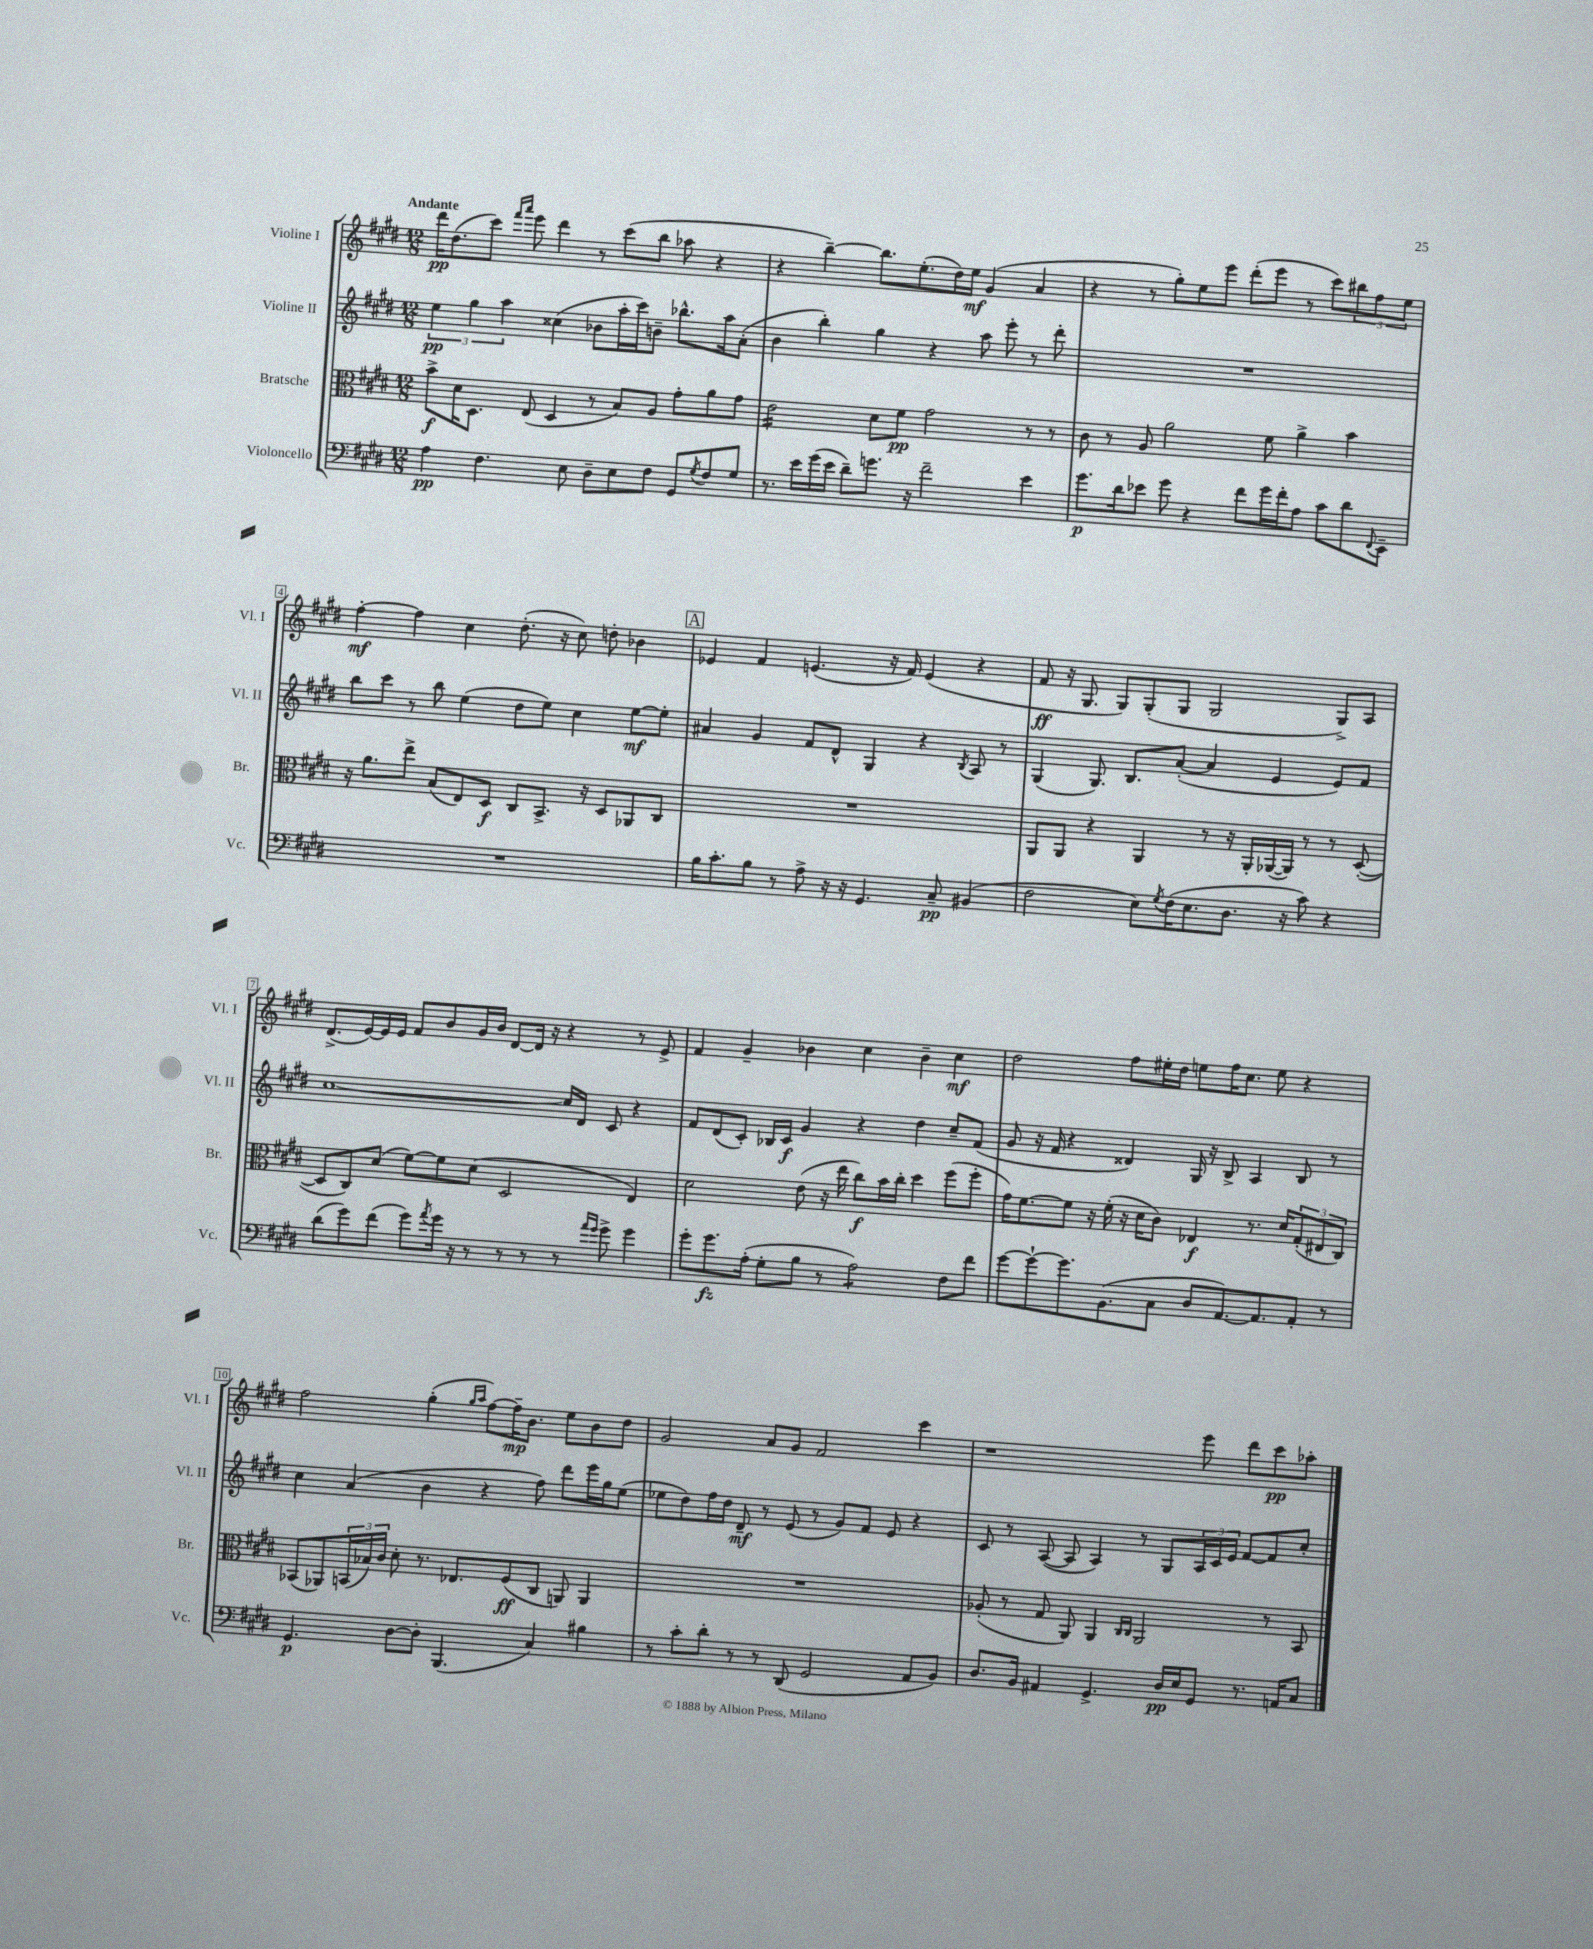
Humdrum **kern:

**kern	**kern	**kern	**kern
*staff4	*staff3	*staff2	*staff1
*clefF4	*clefC3	*clefG2	*clefG2
*k[f#c#g#d#]	*k[f#c#g#d#]	*k[f#c#g#d#]	*k[f#c#g#d#]
*M12/8	*M12/8	*M12/8	*M12/8
4A\	8b^\L	6ee\	16ddd#\LK
.	.	.	(8.dd#\
.	16d#\K	.	.
.	.	6gg#\	.
.	8.D#\J	.	.
4.F#\	.	.	8ccc#\J)
.	.	6aa\	.
.	.	.	16qqfff#/LL
.	.	.	16qqaaa/JJ
.	(8E/	.	8eee\
.	4D#/	(4cc##\	4ddd#\
8E\	.	.	.
8D#~\L	8r	8b-\L	8r
8E\	8B/L)	16aa'\L	(8ccc#\L
.	.	16ccc#\J)	.
8F#\J	8A/J	8b~\J	8bb\J
8GG#/L	8g#'\L	8.bb-^^\L	8aa-\
8qG#/	.	.	.
8F#/	8a\	.	4r
.	.	16aa\k	.
8G#/J	8g#\J	(8a'\J	.
=	=	=	=
8.r	2e\	4b\	4r
16e\LL	.	.	.
(16g#\	.	4bb'\)	[4bb~\)
16e\JJ	.	.	.
8d#~\L)	.	.	.
8.g\J	8d#\L	4gg#\	8.bb\]L
.	8f#\J	.	.
16r	.	.	(8.ee'\
2f#~\	2g#\	4r	.
.	.	.	16dd#\L)
.	.	.	16ee\JJ
.	.	8aa\	(4g#/
.	.	8eee'\	.
4e\	8r	8r	4a/
.	8r	8ddd#'\	.
=	=	=	=
8.g#\L	8c#\	1.r	4r
.	8r	.	.
16d#\k	.	.	.
8e-\J	8A/	.	8r
8g#\	2a\	.	8gg#'\L)
4r	.	.	8ee\
.	.	.	8eee\J
8f#\L	.	.	(8ddd#'\L
16g#\L	8f#\	.	8eee\J
16f#'\J	.	.	.
8A\J	4a^\	.	8r
8c#\L	.	.	8ccc#\L)
8d#\	4b\	.	12bb#\
.	.	.	12ff#\
8qqFF#/	.	.	.
8EE~\J	.	.	.
.	.	.	12ee\J
=	=	=	=
1.r	16r	8bb\L	[4ff#'\
.	8.a\L	.	.
.	.	8ccc#\J	.
.	8ee^\J	8r	4ff#\]
.	(8B/L	8bb\	.
.	8E/)	(4ee\	4cc#\
.	8D#/J	.	.
.	8C#/L	8dd#\L	(8.dd#'\
.	8.BB^/J	8ee\J)	.
.	.	.	16r
.	.	4cc#\	8cc#\)
.	16r	.	.
.	8D#/L	.	8dd'\
.	8AA-/	[8ee\L	4b-\
.	8C#/J	8ee'\]J	.
=	=	=	=
16B\LK	1.r	4a#/	4e-/
8.c#'\	.	.	.
8B\J	.	4g#/	4f#/
8r	.	.	.
8A^\	.	8f#/L	(4.e/
16r	.	8d#^^/J	.
16r	.	.	.
4.GG#/	.	4G#/	.
.	.	.	16r
.	.	.	16f#/)
.	.	4r	(4e/
8C#~/	.	.	.
.	.	8qB/	.
(4BB#/	.	8A/	4r
.	.	8r	.
=	=	=	=
2F#\	8AA/L	(4G#/	8f#/
.	8AA/J	.	16r
.	.	.	8.G#/
.	4r	8.G#/)	.
.	.	.	8G#/L)
.	.	8.B/L	.
8E\L)	4AA/	.	(8G#'/
8qG#/	.	.	.
(16F#\K	.	([8a'/J	8G#/J
8.E\	.	.	.
.	8r	4a/]	2G#/
8.D#\J	16r	.	.
.	16AA'/LL	.	.
.	([16AA-/	4e/	.
16r	16AA-/]JJ)	.	.
8c#\)	8r	.	.
4r	8r	8e/L)	8G#^/L)
.	([8D#'/	8f#/J	8A/J
=	=	=	=
(8d#\L	8D#/]L	[1cc#	(8.d#^/L
8g#\)	8C#/)	.	.
.	.	.	[16e/L)
(8f#\J	(8d#/J	.	16e/]
.	.	.	16e/JJ
8g#\L)	[8f#\L)	.	8f#/L
8qa/	.	.	.
16g#\Jk	8f#\]	.	8b/
16r	.	.	.
8r	(8d#\J	.	16g#/L
.	.	.	16b/JJ
8r	2D#/	.	[8d#/L
8r	.	.	16d#/]Jk
.	.	.	16r
8r	.	16cc#/]LL	4r
.	.	16d#/JJ	.
16qqa/LL	.	.	.
16qqg#/JJ	.	.	.
8g#^\	.	8c#/	.
4g#\	4E/)	4r	8r
.	.	.	8e^/
=	=	=	=
8g#'\L	2d#\	8f#/L	4f#/
8.g#\	.	(8d#/	.
.	.	8c#'/J)	4g#~/
(16A'\Jk	.	.	.
8G#'\L	.	16B-/LL	.
.	.	16c#/JJ	.
8B\J	(8e\	4g#/	4b-\
8r	16r	.	.
.	16ee\	.	.
2A\)	8cc#\L)	4r	4cc#\
.	16b\L	.	.
.	16cc#'\JJ	.	.
.	4dd#\	4dd#\	4b-~\
8F#\L	(8ff#\L	8cc#~/L	4cc#\
8f#\J	8ff#'\J	(8f#/J	.
=	=	=	=
[8g#\L	16g#\LK)	8g#/	2dd#\
.	[8.f#\	.	.
8g#`\_	.	16r	.
.	.	16f#/	.
8.g#\]	8f#\]J	4r	.
.	16r	.	.
(8.BB\	(16f#'\	.	.
.	16r	4d##/)	8ff#\L
.	16d#\LK	.	.
8C#\J	8c#\J)	.	16ee#'\L
.	.	.	16dd#\JJ
8D#/L	4E-/	16G#/	8ee\L
.	.	16r	.
[8.AA/)	.	8B^/	16ff#\K
.	.	.	8.cc#\J
.	8.r	4A/	.
8.AA/]	.	.	.
.	.	.	8ee\
.	16d#/LK	.	.
8AA'/J	(12G#'/	8B/	4r
.	12E#/	.	.
8r	.	8r	.
.	12C#/J)	.	.
=	=	=	=
4.GG#/	(8BB-/L	4cc#\	2ff#\
.	8AA-/)	.	.
.	(24BB/L	(4a/	.
.	24B-/)	.	.
.	24c#/JJ	.	.
[8D#\L	8d#'\	.	.
8D#'\]J	8.r	4b\	(4gg#'\
(4.BBB/	.	.	.
.	8.E-/L	.	.
.	.	.	16qqgg#/LL
.	.	.	16qqaa/JJ
.	.	4r	[8ff#\L)
.	(8F#/	.	16ff#~\]K
.	.	.	8.b\J
4C#/)	8C#/J	8ff#\)	.
.	8AA/)	8ddd#\L	8ee\L
4B#\	4AA/	16eee\L	8b\
.	.	16gg#\J	.
.	.	(8ee\J	8dd#\J
=	=	=	=
8r	1.r	8ee-\L	2g#/
8c#'\L	.	8dd#\)	.
8d#'\J	.	16ff#\L	.
.	.	16dd#\JJ	.
8r	.	8d#~/	.
8r	.	8r	8a/L
(8DD#/	.	(8e/	8g#/J
2GG#/	.	8r	2f#/
.	.	8g#/L)	.
.	.	8f#/J	.
.	.	8e/	.
8AA/L	.	4r	4ccc#\
8BB/J)	.	.	.
=	=	=	=
8.D#/L	(8A-'/	8c#/	1r
.	8r	8r	.
16BB/Jk	.	.	.
4AA#/	8G#/	([8A/	.
.	8AA/)	8A/]	.
4.GG#^/	4AA/	4A/)	.
.	16qqC#/LL	.	.
.	16qqC#/JJ	.	.
.	2AA/	8r	.
16D#/LL	.	8G#/L	.
16E/J	.	.	.
8GG#/J	.	24A/L	8eee\
.	.	24c#/	.
.	.	24e/JJ	.
8.r	.	[8f#/L	8ddd#\L
.	8r	8f#/]	8ccc#\
16AA/LK	.	.	.
8C#/J	8BB/	8cc#'/J	8aa-'\J
==	==	==	==
*-	*-	*-	*-
